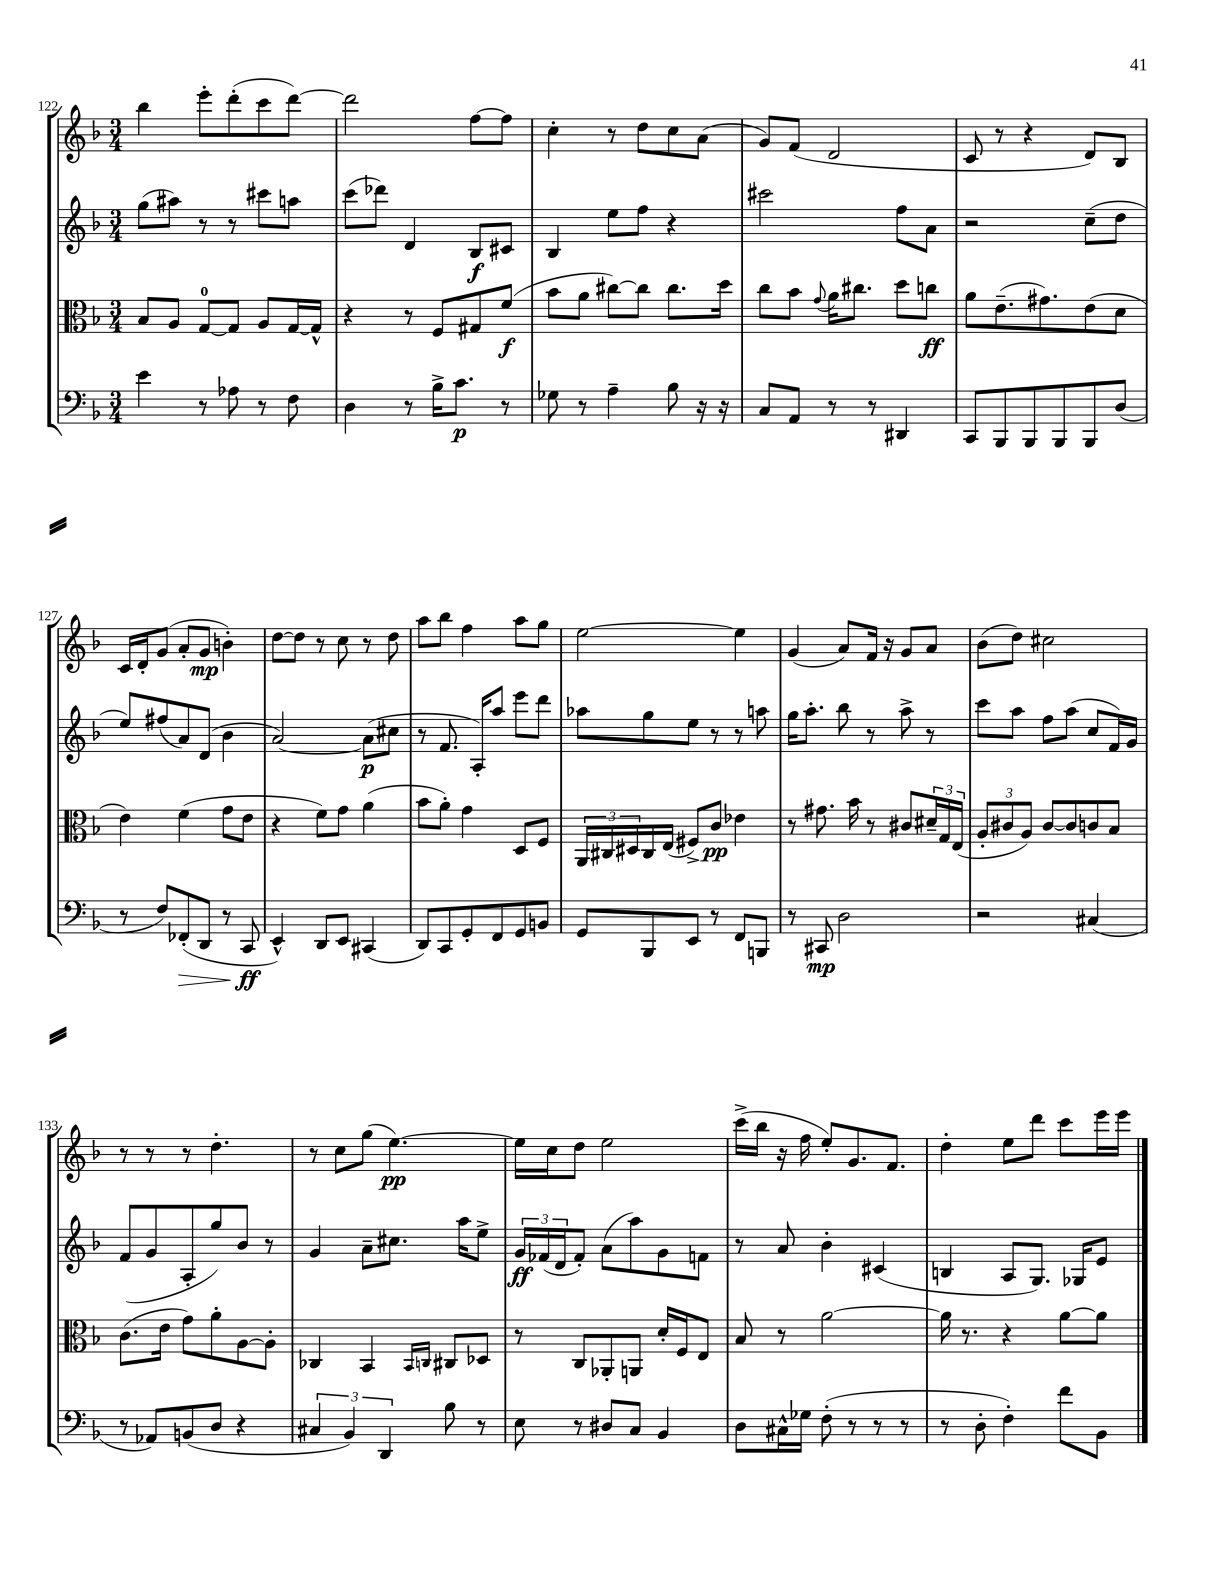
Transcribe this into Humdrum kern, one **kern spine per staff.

**kern	**kern	**kern	**kern
*staff4	*staff3	*staff2	*staff1
*clefF4	*clefC3	*clefG2	*clefG2
*k[b-]	*k[b-]	*k[b-]	*k[b-]
*M3/4	*M3/4	*M3/4	*M3/4
4e	8B-	(8gg	4bb-
.	8A	8aa#)	.
8r	[8G	8r	8eee'
8A-	8G]	8r	(8ddd'
8r	8A	8ccc#	8ccc
8F	[16G	8aa	[8ddd)
.	16G^^]	.	.
=	=	=	=
4D	4r	(8ccc	2ddd]
.	.	8ddd-)	.
8r	8r	4d	.
16B-^	8F	.	.
8.c	.	.	.
.	8G#	8B-	[8ff
8r	(8f	8c#	8ff]
=	=	=	=
8G-	8b-	4B-	4cc'
8r	8a	.	.
4A~	[8cc#)	8ee	8r
.	8cc#]	8ff	8dd
8B-	8.cc#	4r	8cc
16r	.	.	(8a
16r	16dd	.	.
=	=	=	=
8C	8cc	2ccc#	8g)
8AA	8b-	.	(8f
.	8qqg	.	.
8r	16a	.	2d
.	8.cc#	.	.
8r	.	.	.
4DD#	8dd	8ff	.
.	8cc	8a	.
=	=	=	=
8CC	8a	2r	8c
8BBB-	(8.e~	.	8r
8BBB-	.	.	4r
.	8.g#)	.	.
8BBB-	.	.	.
8BBB-	(8e	(8cc~	8d)
(8D	8d	8dd	8B-
=	=	=	=
8r	4e)	8ee)	16c
.	.	.	16d'
8F)	.	(8ff#	(8g
(8FF-'	(4f	8a)	8a'
8DD	.	(8d	8g
8r	8g	4b-	4b')
8CC	8e	.	.
=	=	=	=
4EE^^)	4r	[2a)	[8dd
.	.	.	8dd]
8DD	8f)	.	8r
8EE	8g	.	8cc
(4CC#	(4a	(8a]	8r
.	.	8cc#	8dd
=	=	=	=
8DD)	8b-	8r	8aa
8CC	8a')	8.f	8bb-
8GG'	4g	.	4ff
.	.	16A')	.
8FF	.	8aa	.
8GG	8D	8eee	8aa
8BB	8F	8ddd	8gg
=	=	=	=
8GG	24AA	8aa-	[2ee
.	24C#	.	.
.	24D#	.	.
8BBB-	16C#	8gg	.
.	(16E	.	.
8EE	8F#^)	8ee	.
8r	8c	8r	.
8FF	4e-	8r	4ee]
8BBB	.	8aa	.
=	=	=	=
8r	8r	16gg	(4g
.	.	8.aa'	.
8CC#	8.g#	.	.
2D	.	8bb-	8a)
.	16b-	.	.
.	8r	8r	16f
.	.	.	16r
.	8c#	8aa^	8g
.	24d#~	8r	8a
.	24G	.	.
.	(24E	.	.
=	=	=	=
2r	12A'	8ccc	(8b-
.	12c#	.	.
.	.	8aa	8dd)
.	12A)	.	.
.	[8c#	8ff	2cc#
.	8c#]	(8aa	.
(4C#	8c	8cc	.
.	8B-	16f)	.
.	.	16g	.
=	=	=	=
8r	(8.c	(8f	8r
8AA-)	.	8g	8r
.	16e	.	.
(8BB	8g)	8A'	8r
8D	8a'	8gg)	4.dd'
4r	[8A	8b-	.
.	8A']	8r	.
=	=	=	=
6C#	4C-	4g	8r
.	.	.	8cc
6BB-)	.	.	.
.	4BB-	8a~	(8gg
6DD	.	.	.
.	.	8.cc#	[4.ee)
.	16qqBB-	.	.
.	16qqC	.	.
8B-	8C#	.	.
.	.	16aa	.
8r	8D-	8ee^	.
=	=	=	=
8E	8r	24g	16ee]
.	.	(24f-	.
.	.	.	16cc
.	.	24d	.
8r	8C	8f-')	8dd
8D#	8AA-'	(8a	2ee
8C	8AA	8aa)	.
4BB-	16d'	8g	.
.	16F	.	.
.	8E	8f	.
=	=	=	=
8D	8B-	8r	(16ccc^
.	.	.	16bb-
16C#^^	8r	8a	16r
16G-	.	.	16ff
(8F'	[2a	4b-'	8ee')
8r	.	.	8.g
8r	.	(4c#	.
.	.	.	8.f
8r	.	.	.
=	=	=	=
8r	16a]	4B	4dd'
.	8.r	.	.
8D'	.	.	.
4F')	4r	8A	8ee
.	.	8.G)	8ddd
8f	[8a	.	8ccc
.	.	16G-	.
8BB-	8a]	8e	16eee
.	.	.	16eee
==	==	==	==
*-	*-	*-	*-
